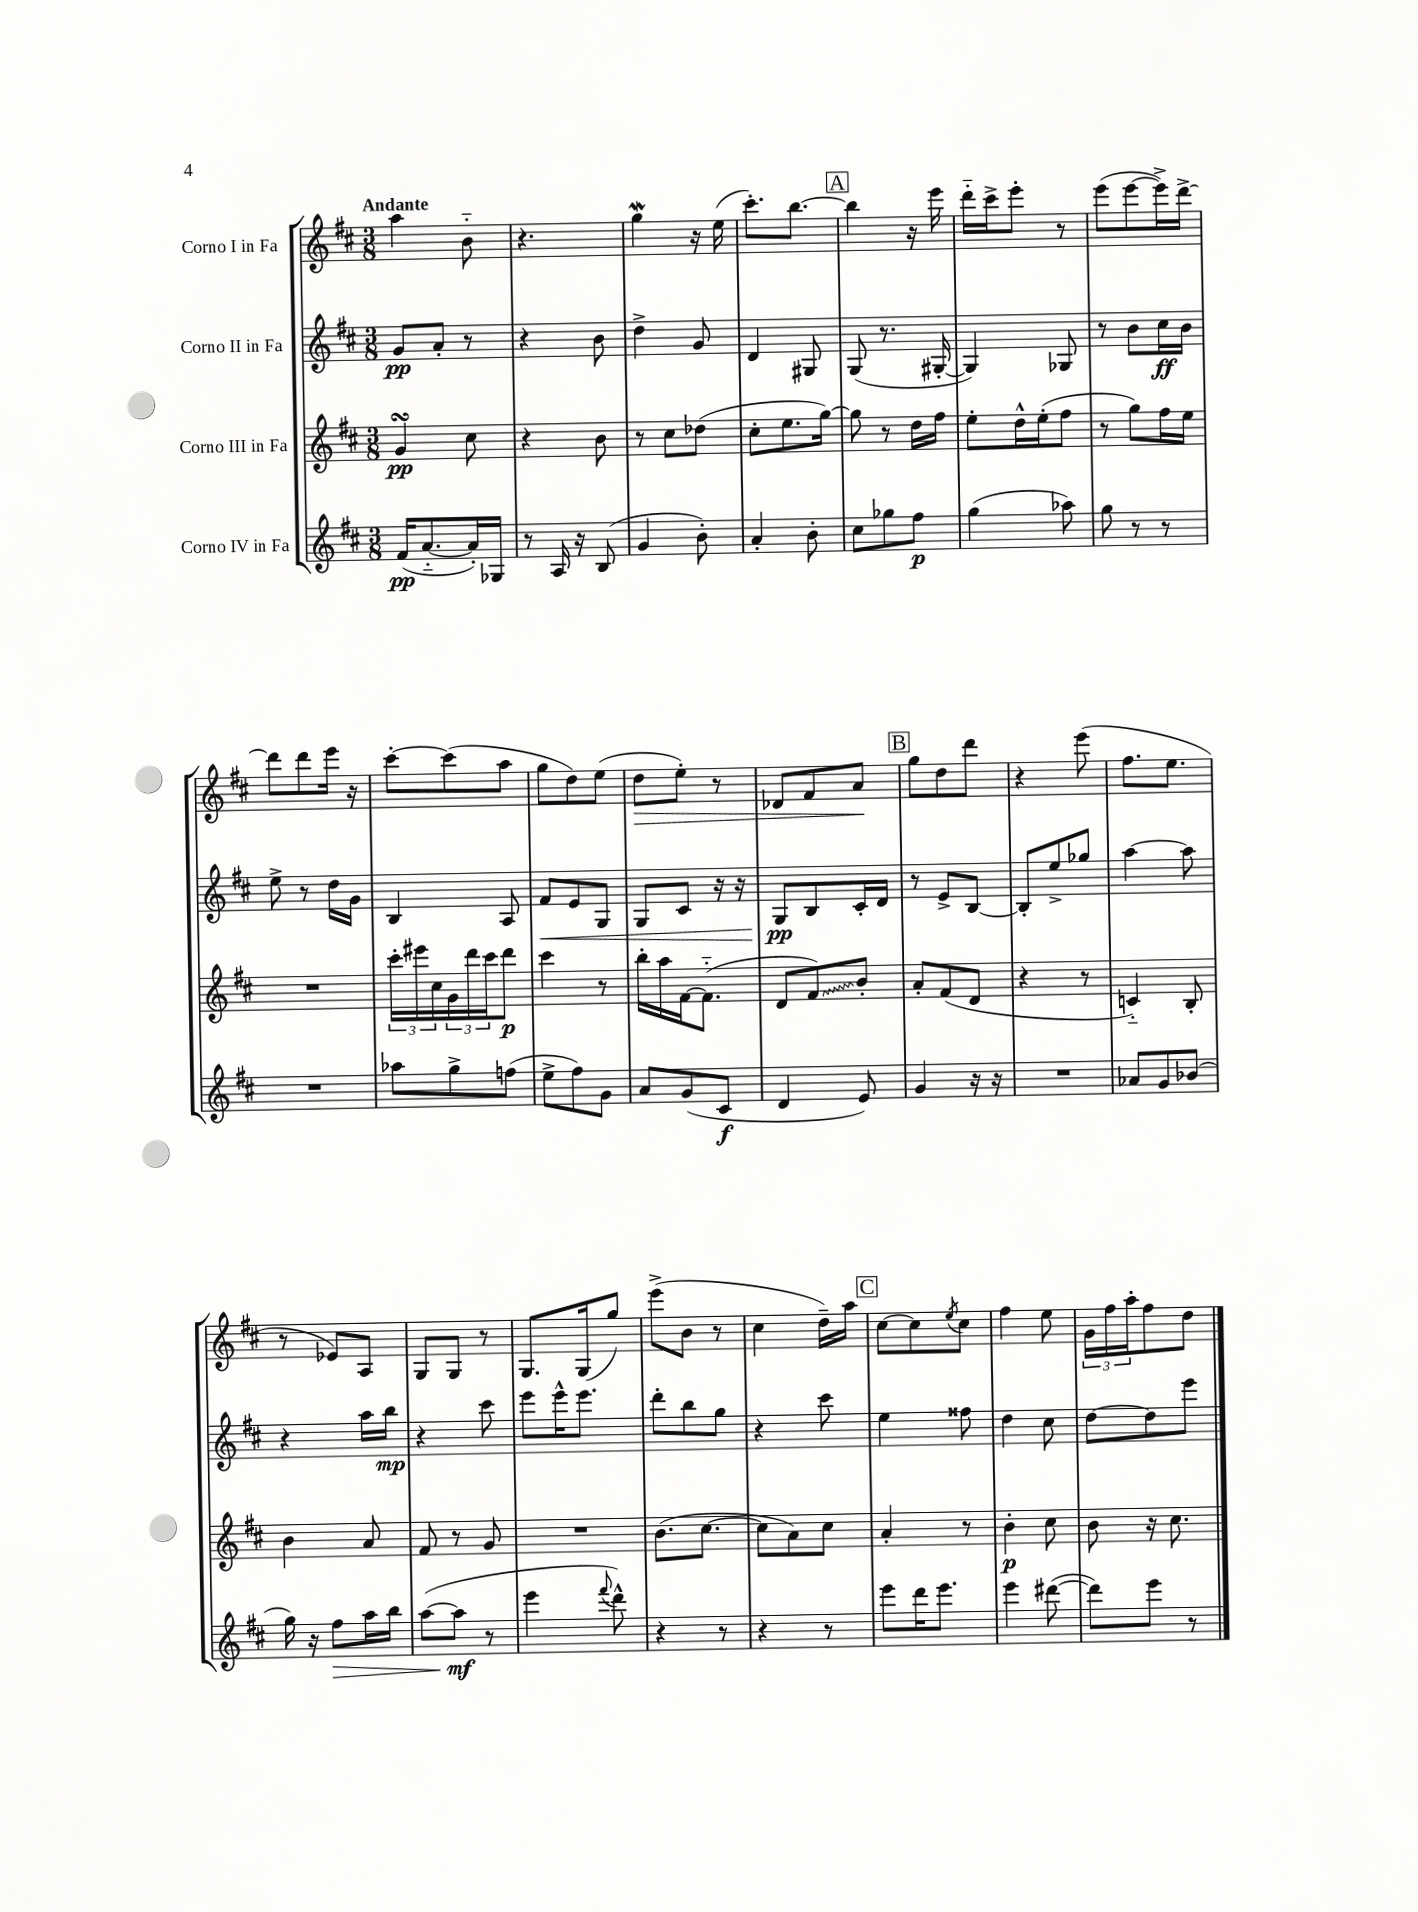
<<
\new StaffGroup <<
\new Staff = "s0" \with { instrumentName = "Corno I in Fa" } {
    \clef treble \key d \major \numericTimeSignature \time 3/8 \tempo "Andante"
    a''4 b'8-_ |
    r4. |
    g''4\mordent r16 e''16( |
    cis'''8.-.) b''8.~ |
    \mark \markup { \box "A" } b''4 r16 e'''16 |
    d'''16-_ cis'''16-> e'''8-. r8 |
    e'''8( e'''8~ e'''16->) d'''16~-> |
    d'''8 d'''8 e'''16 r16 |
    cis'''8~-. cis'''8( a''8 |
    g''8 d''8) e''8( |
    d''8\> e''8-.) r8 |
    des'8 fis'8 a'8\! |
    \mark \markup { \box "B" } g''8 d''8 d'''8 |
    r4 e'''8( |
    fis''8. e''8. |
    r8 ees'8) a8 |
    g8 g8 r8 |
    g8. g16( g''8) |
    e'''8->( b'8 r8 |
    cis''4 d''16--) a''16 |
    \mark \markup { \box "C" } cis''8~ cis''8 \acciaccatura { e''8 } cis''8 |
    fis''4 e''8 |
    \tuplet 3/2 { g'16 fis''16 a''16-. } fis''8 d''8 \bar "|." |
}
\new Staff = "s1" \with { instrumentName = "Corno II in Fa" } {
    \clef treble \key d \major \numericTimeSignature \time 3/8
    g'8\pp a'8-. r8 |
    r4 b'8 |
    d''4-> g'8 |
    d'4 gis8 |
    \mark \markup { \box "A" } g8( r8. gis16~-. |
    gis4) ges8 |
    r8 b'8 cis''16\ff b'16 |
    e''8-> r8 d''16 g'16 |
    b4 a8 |
    fis'8\< e'8 g8 |
    g8 cis'8 r16 r16 |
    g8\pp\! b8 cis'16-. d'16 |
    \mark \markup { \box "B" } r8 e'8-> b8~ |
    b8-. e''8-> ges''8 |
    a''4~ a''8 |
    r4 a''16 b''16\mp |
    r4 cis'''8 |
    e'''8 e'''16-^ e'''8. |
    d'''8-. b''8 g''8 |
    r4 cis'''8 |
    \mark \markup { \box "C" } e''4 fisis''8 |
    d''4 cis''8 |
    d''8~ d''8 e'''8 \bar "|." |
}
\new Staff = "s2" \with { instrumentName = "Corno III in Fa" } {
    \clef treble \key d \major \numericTimeSignature \time 3/8
    g'4\turn\pp cis''8 |
    r4 b'8 |
    r8 cis''8 des''8( |
    cis''8-. e''8. g''16~) |
    \mark \markup { \box "A" } g''8 r8 d''16 fis''16 |
    e''8-. d''16-^ e''16-.( fis''8 |
    r8 g''8) fis''16 e''16 |
    R4. |
    \tuplet 3/2 { cis'''16-. eis'''16 cis''16 } \tuplet 3/2 { g'16 d'''16 cis'''16 } d'''8\p |
    cis'''4 r8 |
    b''16-. a''16 fis'16~ fis'8.-_( |
    d'8 \once \override Glissando.style = #'zigzag fis'8\glissando) b'8-. |
    \mark \markup { \box "B" } a'8-. fis'8( d'8 |
    r4 r8 |
    c'4-_) b8-. |
    b'4 a'8 |
    fis'8 r8 g'8 |
    R4. |
    b'8.( cis''8.~ |
    cis''8 a'8) cis''8 |
    \mark \markup { \box "C" } a'4-. r8 |
    b'4-.\p cis''8 |
    b'8 r16 cis''8. \bar "|." |
}
\new Staff = "s3" \with { instrumentName = "Corno IV in Fa" } {
    \clef treble \key d \major \numericTimeSignature \time 3/8
    fis'16\pp( a'8.~-_ a'16-.) ges16 |
    r8 a16 r16 b8( |
    g'4 b'8-.) |
    a'4-. b'8-. |
    \mark \markup { \box "A" } cis''8 ges''8 fis''8\p |
    g''4( aes''8) |
    g''8 r8 r8 |
    R4. |
    aes''8 g''8-> f''8( |
    e''8-> fis''8) g'8 |
    a'8 g'8( cis'8\f |
    d'4 e'8) |
    \mark \markup { \box "B" } g'4 r16 r16 |
    R4. |
    aes'8 g'8 bes'8( |
    g''16) r16 fis''8\> a''16 b''16 |
    a''8~( a''8\mf\! r8 |
    e'''4 \appoggiatura { fis'''8 } d'''8-^) |
    r4 r8 |
    r4 r8 |
    \mark \markup { \box "C" } e'''8 d'''16 e'''8. |
    e'''4 dis'''8~( |
    dis'''8) e'''8 r8 \bar "|." |
}
>>
>>
\layout { \context { \Score \remove "Bar_number_engraver" } }
